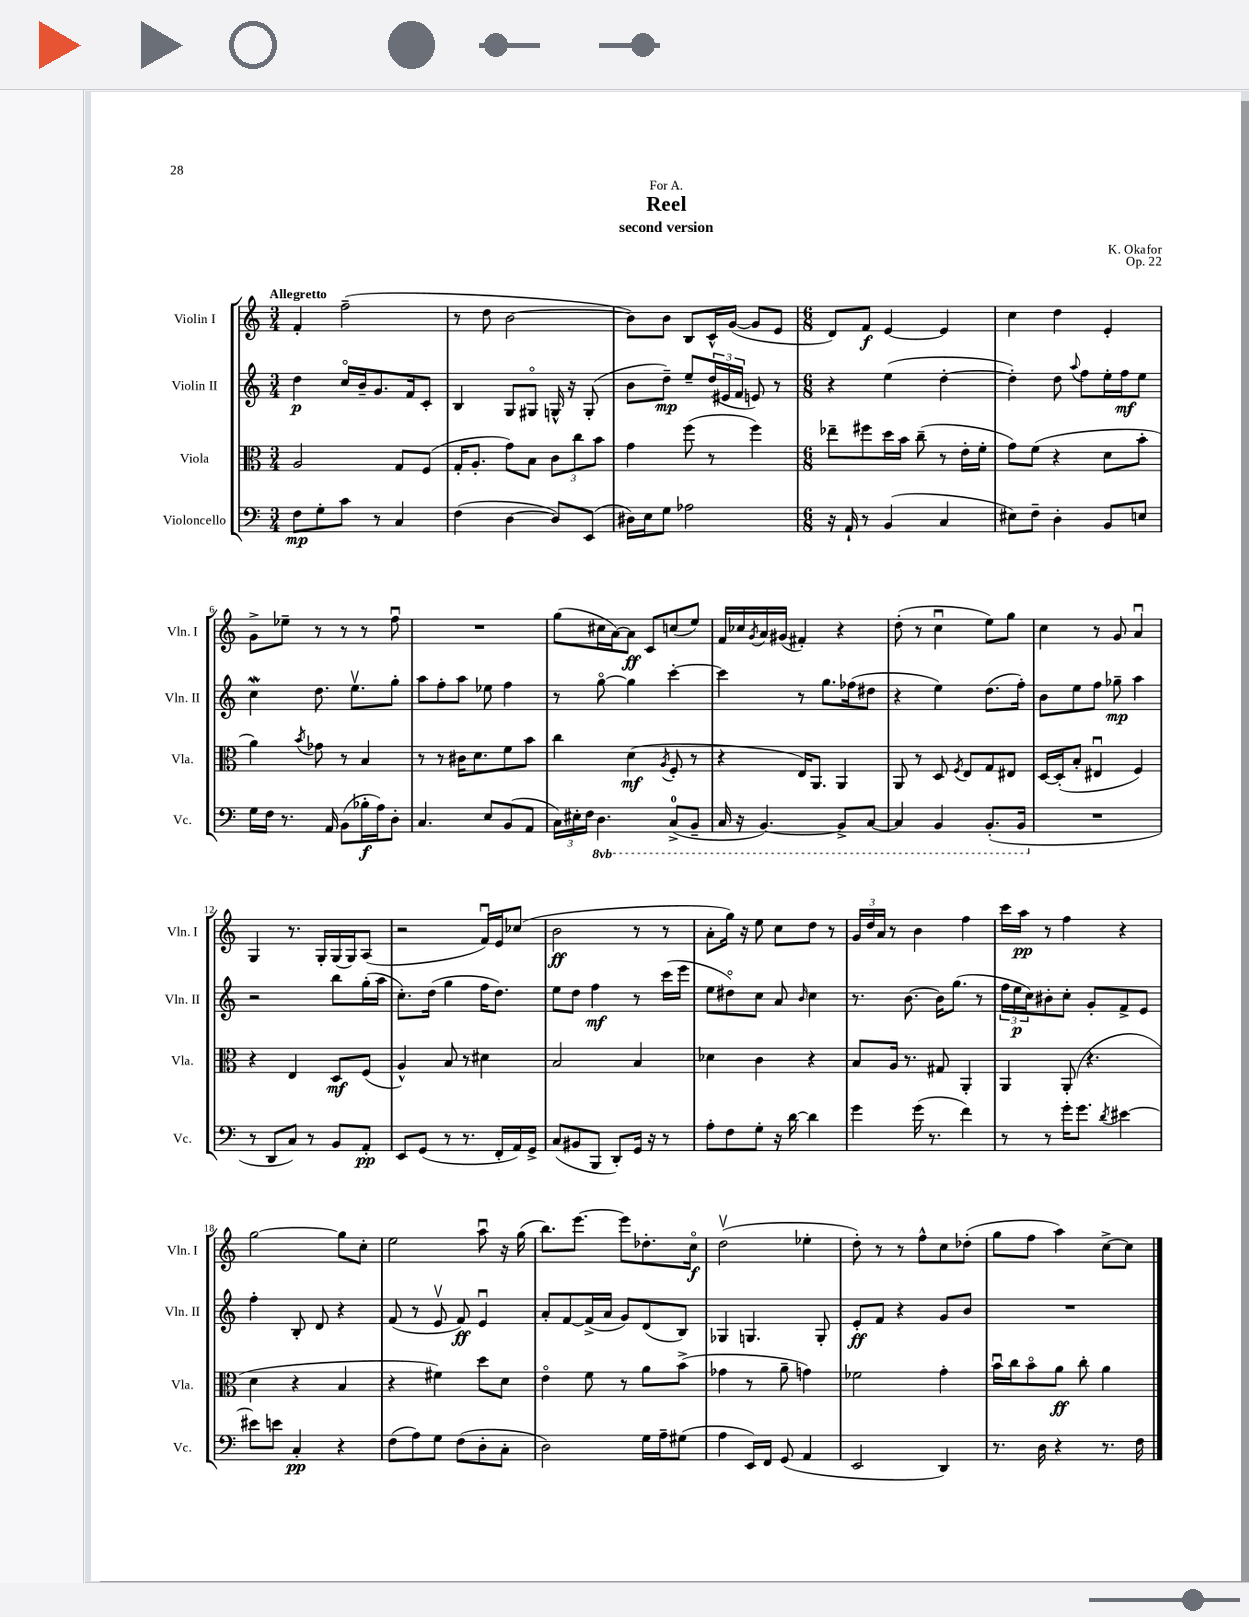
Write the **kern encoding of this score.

**kern	**dynam	**kern	**dynam	**kern	**dynam	**kern	**dynam
*part4	*part4	*part3	*part3	*part2	*part2	*part1	*part1
*staff4	*staff4	*staff3	*staff3	*staff2	*staff2	*staff1	*staff1
*I"Violoncello	*	*I"Viola	*	*I"Violin II	*	*I"Violin I	*
*I'Vc.	*	*I'Vla.	*	*I'Vln. II	*	*I'Vln. I	*
*clefF4	*	*clefC3	*	*clefG2	*	*clefG2	*
*k[]	*	*k[]	*	*k[]	*	*k[]	*
*M3/4	*	*M3/4	*	*M3/4	*	*M3/4	*
=1	=1	=1	=1	=1	=1	=1	=1
!	!	!	!	!	!	!LO:TX:a:B:t=Allegretto	!
8F\L	mp	2A/	.	4dd\	p	4f'/	.
8G'\	.	.	.	.	.	.	.
8c\J	.	.	.	16cc/LL	.	(2ff~\	.
.	.	.	.	16b~/J	.	.	.
8r	.	.	.	8.g/	.	.	.
4C/	.	8G/L	.	.	.	.	.
.	.	.	.	16f/k	.	.	.
.	.	(8F/J	.	8c'/J	.	.	.
=2	=2	=2	=2	=2	=2	=2	=2
(4F\	.	16G'/KL	.	4B/	.	8r	.
.	.	8.A'/J	.	.	.	.	.
.	.	.	.	.	.	8dd\	.
[4D\	.	8g\L)	.	8G/L	.	[2b\	.
.	.	8B\J	.	8G#X/J	.	.	.
8D/L])	.	12c\L	.	16Gn^^/	.	.	.
.	.	.	.	16r	.	.	.
.	.	12cc\	.	.	.	.	.
(8EE/J	.	.	.	(8G'/	.	.	.
.	.	12b\J	.	.	.	.	.
=3	=3	=3	=3	=3	=3	=3	=3
16D#X\LL)	.	4g\	.	8b\L	.	8b\L])	.
16E\J	.	.	.	.	.	.	.
8G\J	.	.	.	8dd~\J)	mp	8b\J	.
2A-X\	.	(8ff\	.	8ee~/L	.	8B/L	.
.	.	8r	.	(24dd/L	.	16c^^/L	.
.	.	.	.	24e#X/	.	.	.
.	.	.	.	.	.	([16g/JJ	.
.	.	.	.	24f/JJ	.	.	.
.	.	4ff\)	.	8en/)	.	8g/L]	.
.	.	.	.	8r	.	8e/J	.
=4	=4	=4	=4	=4	=4	=4	=4
*M6/8	*	*M6/8	*	*M6/8	*	*M6/8	*
16r	.	8ee-X~\L	.	4r	.	8d/L)	.
16AA`/	.	.	.	.	.	.	.
8r	.	8ff#X\	.	.	.	8f/J	f
(4BB/	.	16dd\L	.	(4ee\	.	[4e/	.
.	.	16b\JJ	.	.	.	.	.
.	.	(8cc~\	.	.	.	.	.
4C/	.	8r	.	[4dd'\	.	4e/]	.
.	.	16e'\LL	.	.	.	.	.
.	.	16f'\JJ	.	.	.	.	.
=5	=5	=5	=5	=5	=5	=5	=5
8E#X\L)	.	8g\L)	.	4dd'\])	.	4cc\	.
8F~\J	.	(8f\J	.	.	.	.	.
4D'\	.	4r	.	8dd\	.	4dd\	.
.	.	.	.	8qqaa/	.	.	.
.	.	.	.	8ff\L	.	.	.
8BB/L	.	8d\L	.	16ee'\L	.	4e'/	.
.	.	.	.	16ff\J	mf	.	.
8En/J	.	8b'\J	.	8ee\J	.	.	.
!!LO:LB:g=z
=6	=6	=6	=6	=6	=6	=6	=6
16G\LL	.	4a\)	.	4ccw\	.	8g^\L	.
16F\JJ	.	.	.	.	.	.	.
8.r	.	.	.	.	.	8ee-X~\J	.
.	.	8qb/	.	.	.	.	.
.	.	8g-X\	.	8.dd\	.	8r	.
16AA/	.	.	.	.	.	.	.
(8BB\L	.	8r	.	.	.	8r	.
.	.	.	.	8.eev\L	.	.	.
16B-X'\L	f	4B/	.	.	.	8r	.
16A\J)	.	.	.	.	.	.	.
8D'\J	.	.	.	8gg'\J	.	8ffu\	.
=7	=7	=7	=7	=7	=7	=7	=7
4.C/	.	8r	.	8aa\L	.	2.r	.
.	.	8r	.	8ff'\	.	.	.
.	.	16c#X\KL	.	8aa\J	.	.	.
.	.	8.d\	.	.	.	.	.
8E/L	.	.	.	8ee-X\	.	.	.
(8BB/	.	8f\	.	4ff\	.	.	.
8AA/J	.	8b\J	.	.	.	.	.
=8	=8	=8	=8	=8	=8	=8	=8
24C\LL)	.	4cc\	.	8r	.	(8gg\L	.
24E#X'\	.	.	.	.	.	.	.
24F\JJ	.	.	.	.	.	.	.
*8ba	*	*	*	*	*	*	*
4.DD\	.	.	.	[8gg\	.	16cc#X\L	.
.	.	.	.	.	.	[16a\J)	.
.	.	(4d\	mf	4gg\]	.	8a\J]	ff
.	.	.	.	.	.	8c/L	.
.	.	8qA/	.	.	.	.	.
(8CC^/L	.	8F'/	.	[4ccc'\	.	(8ccn/	.
8BBB~/J	.	8r	.	.	.	8ee/J)	.
=9	=9	=9	=9	=9	=9	=9	=9
16CC/	.	4r	.	4ccc\]	.	16f/LL	.
16r	.	.	.	.	.	16cc-X/	.
.	.	.	.	.	.	8qg/	.
[4.BBB/)	.	.	.	.	.	16a/	.
.	.	.	.	.	.	(16g#X/JJ	.
.	.	16E/KL)	.	8r	.	4f#X'/)	.
.	.	8.AA/J	.	.	.	.	.
.	.	.	.	8.gg\L	.	.	.
8BBB^/L]	.	4AA/	.	.	.	4r	.
.	.	.	.	(16ff-X\k	.	.	.
[8CC/J	.	.	.	8dd#X\J	.	.	.
=10	=10	=10	=10	=10	=10	=10	=10
4CC/]	.	8AA/	.	4r	.	(8dd'\	.
.	.	8r	.	.	.	8r	.
4BBB/	.	8D/	.	4ee\)	.	4ccu\	.
.	.	8qF/	.	.	.	.	.
.	.	8E/L	.	.	.	.	.
(8.BBB'/L	.	8G/	.	(8.dd\L	.	8ee\L)	.
.	.	8E#X/J	.	.	.	8gg\J	.
16BBB/Jk	.	.	.	16ff'\Jk)	.	.	.
=11	=11	=11	=11	=11	=11	=11	=11
*X8ba	*	*	*	*	*	*	*
2.r	.	[16D/LL	.	8b\L	.	4cc\	.
.	.	(16D'/J]	.	.	.	.	.
.	.	8B'/J	.	8ee\	.	.	.
.	.	4E#Xu/	.	8ff\J	.	8r	.
.	.	.	.	8gg-X~\	mp	8g/	.
.	.	4F/)	.	4aa\	.	4au/	.
!!LO:LB:g=z
=12	=12	=12	=12	=12	=12	=12	=12
8r	.	4r	.	2r	.	4G/	.
8DD/L	.	.	.	.	.	.	.
8C/J)	.	4E/	.	.	.	8.r	.
8r	.	.	.	.	.	.	.
.	.	.	.	.	.	16G'/LL	.
8BB/L	.	8D/L	mf	8bb\L	.	(16G/	.
.	.	.	.	.	.	16G/J)	.
8AA'/J	pp	(8F/J	.	(16gg'\L	.	(8A/J	.
.	.	.	.	16aa\JJ	.	.	.
=13	=13	=13	=13	=13	=13	=13	=13
8EE/L	.	4A^^/)	.	8.cc'\L)	.	2r	.
(8GG/J	.	.	.	.	.	.	.
.	.	.	.	(16dd\Jk	.	.	.
8r	.	8B/	.	4gg\	.	.	.
8.r	.	8r	.	.	.	.	.
.	.	4d#X\	.	16ff\KL	.	16fu/LL)	.
16FF'/LL	.	.	.	8.dd\J)	.	16e/J	.
16AA/)	.	.	.	.	.	(8cc-X/J	.
16GG^/JJ	.	.	.	.	.	.	.
=14	=14	=14	=14	=14	=14	=14	=14
(8C/L	.	2B/	.	8ee\L	.	2b\	ff
8BB#X/	.	.	.	8dd\J	.	.	.
8BBB/J	.	.	.	4ff\	mf	.	.
8DD'/L)	.	.	.	.	.	.	.
16GG/Jk	.	4B/	.	8r	.	8r	.
16r	.	.	.	.	.	.	.
8r	.	.	.	(16ccc\LL	.	8r	.
.	.	.	.	16eee\JJ	.	.	.
=15	=15	=15	=15	=15	=15	=15	=15
8A'\L	.	4d-X\	.	8ee\L	.	8a'\L	.
8F\	.	.	.	8dd#X\)	.	16gg\Jk)	.
.	.	.	.	.	.	16r	.
8G'\J	.	4c\	.	8cc\J	.	8ee\	.
16r	.	.	.	8a/	.	8cc\L	.
[16d\	.	.	.	.	.	.	.
.	.	.	.	16qqb/	.	.	.
4d\]	.	4r	.	4cc\	.	8dd\J	.
.	.	.	.	.	.	8r	.
=16	=16	=16	=16	=16	=16	=16	=16
4g\	.	8B/L	.	8.r	.	24g/LL	.
.	.	.	.	.	.	24dd/	.
.	.	.	.	.	.	24a/JJ	.
.	.	16A/Jk	.	.	.	8r	.
.	.	8.r	.	[8.b\	.	.	.
(16g\	.	.	.	.	.	4b\	.
8.r	.	.	.	.	.	.	.
.	.	8G#X/	.	16b\KL]	.	.	.
.	.	.	.	(8.gg\J	.	.	.
4f\)	.	4AA'/	.	.	.	4ff\	.
.	.	.	.	8r	.	.	.
=17	=17	=17	=17	=17	=17	=17	=17
8r	.	4AA/	.	24ff\LL	.	16ccc\LL	.
.	.	.	.	24ee\	p	.	.
.	.	.	.	.	.	16aa\JJ	pp
.	.	.	.	24cc\J)	.	.	.
8r	.	.	.	8b#X'\	.	8r	.
16g'\KL	.	(8AA'/	.	8cc'\J	.	4ff\	.
8.g\J	.	.	.	.	.	.	.
.	.	4.r	.	8g'/L	.	.	.
8qd/	.	.	.	.	.	.	.
[4e#X\	.	.	.	8f^/	.	4r	.
.	.	.	.	8e/J	.	.	.
!!LO:LB:g=z
=18	=18	=18	=18	=18	=18	=18	=18
8e#X\L]	.	4d\	.	4ff'\	.	[2gg\	.
8en\J	.	.	.	.	.	.	.
4C'/	pp	4r	.	8B'/	.	.	.
.	.	.	.	8d/	.	.	.
4r	.	4B/	.	4r	.	8gg\L]	.
.	.	.	.	.	.	8cc'\J	.
=19	=19	=19	=19	=19	=19	=19	=19
(8F\L	.	4r	.	(8f/	.	2ee\	.
8A\)	.	.	.	8r	.	.	.
8G\J	.	4f#X\)	.	8ev/	.	.	.
(8F\L	.	.	.	8f/)	ff	.	.
8D'\	.	8dd\L	.	4eu/	.	8aau\	.
8C'\J	.	8d\J	.	.	.	16r	.
.	.	.	.	.	.	(16gg\	.
=20	=20	=20	=20	=20	=20	=20	=20
2D\)	.	4e\	.	8a'/L	.	8.bb\L)	.
.	.	.	.	[8f/	.	.	.
.	.	.	.	.	.	[8.eee\J	.
.	.	8f\	.	(16f^/L]	.	.	.
.	.	.	.	16a/JJ	.	.	.
.	.	8r	.	8g/L)	.	8eee\L]	.
16G\LL	.	8a\L	.	(8d/	.	8.dd-X'\	.
16A~\J	.	.	.	.	.	.	.
(8G#X\J	.	(8b^\J	.	8B/J)	.	.	.
.	.	.	.	.	.	16cc\Jk	f
=21	=21	=21	=21	=21	=21	=21	=21
4A\	.	4g-X\	.	4G-X/	.	(2ddv\	.
16EE/LL)	.	8r	.	4.Gn/	.	.	.
16FF/JJ	.	.	.	.	.	.	.
(8GG/	.	8a~\	.	.	.	.	.
4AA/	.	4gn\)	.	.	.	4ee-X'\	.
.	.	.	.	8G'/	.	.	.
=22	=22	=22	=22	=22	=22	=22	=22
2EE/	.	2f-X\	.	8e'/L	ff	8dd'\)	.
.	.	.	.	8f/J	.	8r	.
.	.	.	.	4r	.	8r	.
.	.	.	.	.	.	8ff^^\L	.
4DD/)	.	4g'\	.	8g/L	.	8cc\	.
.	.	.	.	8b/J	.	(8dd-X'\J	.
=23	=23	=23	=23	=23	=23	=23	=23
8.r	.	16bu\LL	.	2.r	.	8gg\L	.
.	.	16cc\J	.	.	.	.	.
.	.	8b\	.	.	.	8ff\J	.
16D\	.	.	.	.	.	.	.
4r	.	8a\J	ff	.	.	4aa\)	.
.	.	8cc'\	.	.	.	.	.
8.r	.	4a\	.	.	.	[8cc^\L	.
.	.	.	.	.	.	8cc\J]	.
16F\	.	.	.	.	.	.	.
==	==	==	==	==	==	==	==
*-	*-	*-	*-	*-	*-	*-	*-
